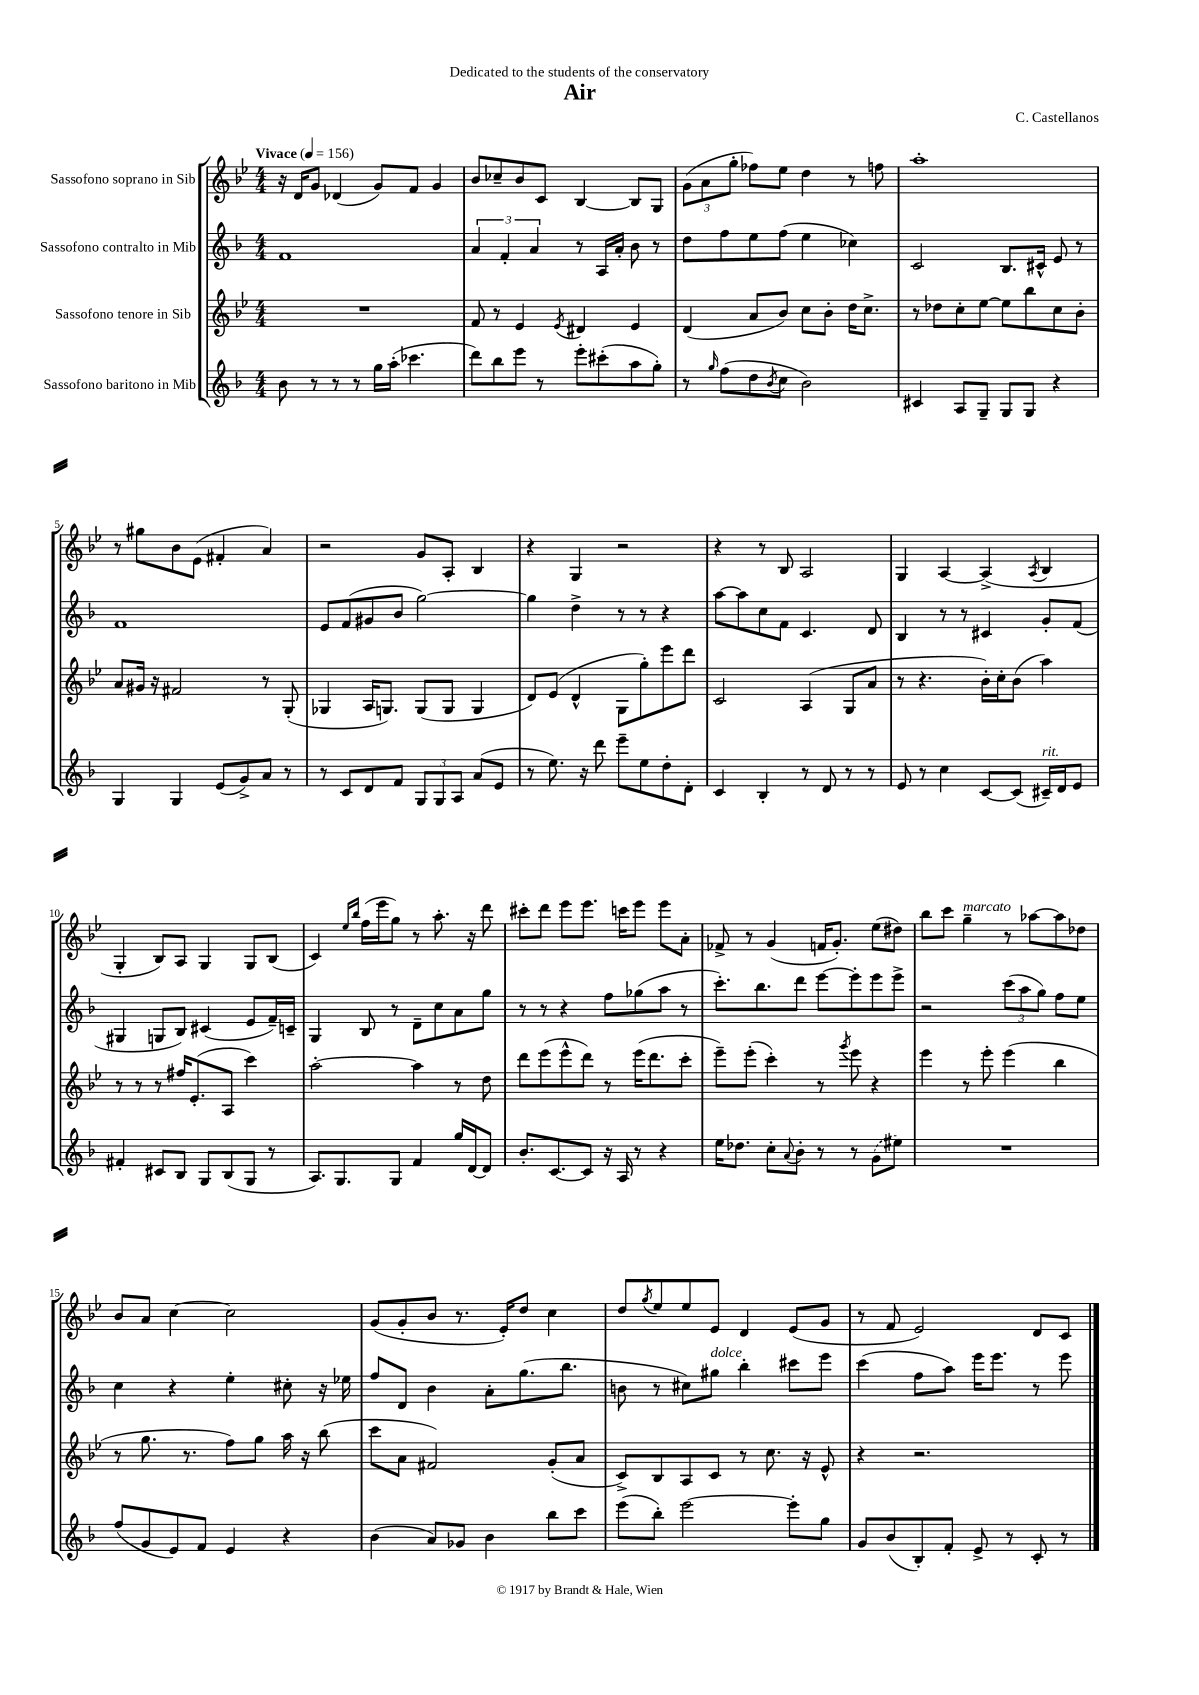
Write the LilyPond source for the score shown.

\header { title = "Air" composer = "C. Castellanos" dedication = "Dedicated to the students of the conservatory" }
<<
\new StaffGroup <<
\new Staff = "s0" \with { instrumentName = "Sassofono soprano in Sib" } {
    \clef treble \key bes \major \numericTimeSignature \time 4/4 \tempo "Vivace" 4 = 156
    r16 d'16 g'8 des'4( g'8) f'8 g'4 |
    bes'8 ces''8-- bes'8 c'8 bes4~ bes8 g8 |
    \tuplet 3/2 { g'8( a'8 g''8-. } fes''8) ees''8 d''4 r8 f''8 |
    a''1-. |
    r8 gis''8 bes'8 ees'8( fis'4-. a'4) |
    r2 g'8 a8-. bes4 |
    r4 g4 r2 |
    r4 r8 bes8 a2 |
    g4 a4~ a4->( \acciaccatura { a8 } bes4 |
    g4-. bes8) a8 g4 g8 bes8( |
    c'4) \grace { ees''16 bes''16 } f''16( ees'''16 g''8) r8 a''8.-. r16 d'''8 |
    cis'''8-. d'''8 ees'''8 ees'''8. c'''16 ees'''8 ees'''8 a'8-. |
    fes'8-> r8 g'4( f'16 g'8.-.) ees''8( dis''8) |
    bes''8 c'''8 g''4--^\markup { \italic "marcato" } r8 aes''8~ aes''8 des''8 |
    bes'8 a'8 c''4~ c''2 |
    g'8( g'8-. bes'8 r8. ees'16-.) d''8 c''4 |
    d''8 \acciaccatura { g''8 } ees''8 ees''8 ees'8 d'4 ees'8( g'8 |
    r8 f'8 ees'2) d'8 c'8 \bar "|." |
}
\new Staff = "s1" \with { instrumentName = "Sassofono contralto in Mib" } {
    \clef treble \key f \major \numericTimeSignature \time 4/4
    f'1 |
    \tuplet 3/2 { a'4 f'4-. a'4 } r8 a16 a'16-. bes'8 r8 |
    d''8 f''8 e''8 f''8( e''4 ces''4) |
    c'2 bes8. cis'16-^ e'8 r8 |
    f'1 |
    e'8 f'8( gis'8 bes'8 g''2~) |
    g''4 d''4-> r8 r8 r4 |
    a''8~ a''8 c''8 f'8 c'4. d'8 |
    bes4 r8 r8 cis'4 g'8-. f'8( |
    gis4 g8 bes8) cis'4( e'8 f'16--) c'16-- |
    g4 bes8 r8 d'8-- c''8 a'8 g''8 |
    r8 r8 r4 f''8 ges''8( a''8 r8 |
    c'''8.-.) bes''8. d'''8 e'''8~ e'''8-. e'''8 e'''8-> |
    r2 \tuplet 3/2 { c'''8( a''8 g''8) } f''8 e''8 |
    c''4 r4 e''4-. cis''8-. r16 ees''16 |
    f''8 d'8 bes'4 a'8-. g''8.( bes''8. |
    b'8 r8 cis''8) gis''8^\markup { \italic "dolce" } bes''4-. cis'''8 e'''8 |
    c'''4( f''8 a''8) e'''16 e'''8. r8 e'''8 \bar "|." |
}
\new Staff = "s2" \with { instrumentName = "Sassofono tenore in Sib" } {
    \clef treble \key bes \major \numericTimeSignature \time 4/4
    R1 |
    f'8 r8 ees'4 \acciaccatura { ees'8 } dis'4 ees'4 |
    d'4( a'8 bes'8) c''8 bes'8-. d''16 c''8.-> |
    r8 des''8 c''8-. ees''8~ ees''8 bes''8 c''8 bes'8-. |
    a'8 gis'16 r16 fis'2 r8 g8-.( |
    ges4 a16 g8.) g8( g8 g4 |
    d'8) ees'8( d'4-^ g8 g''8-.) ees'''8 d'''8 |
    c'2 a4( g8 a'8 |
    r8 r4. bes'16-.) c''16-. bes'8( a''4) |
    r8 r8 r8 fis''16 ees'8.-.( a8 c'''4) |
    a''2~-. a''4 r8 d''8 |
    d'''8 ees'''8( ees'''8-^ d'''8) r8 ees'''16( d'''8. c'''8-. |
    ees'''8--) ees'''8-.( c'''4-.) r8 \acciaccatura { g'''8 } ees'''8 r4 |
    ees'''4 r8 ees'''8-. ees'''4( bes''4 |
    r8 g''8. r8. f''8) g''8 a''16 r16 bes''8( |
    c'''8 a'8 fis'2) g'8-.( a'8 |
    c'8->) bes8 a8 c'8 r8 c''8. r16 ees'8-^ |
    r4 r2. \bar "|." |
}
\new Staff = "s3" \with { instrumentName = "Sassofono baritono in Mib" } {
    \clef treble \key f \major \numericTimeSignature \time 4/4
    bes'8 r8 r8 r8 g''16 a''16-.( ces'''4. |
    d'''8) bes''8 e'''8 r8 e'''8-. cis'''8-.( a''8 g''8-.) |
    r8 \grace { g''16 } f''8( d''8 \acciaccatura { bes'8 } c''8 bes'2) |
    cis'4 a8 g8-- g8 g8 r4 |
    g4 g4 e'8( g'8->) a'8 r8 |
    r8 c'8 d'8 f'8 \tuplet 3/2 { g8 g8 a8 } a'8( e'8 |
    r8 e''8.) r16 d'''8 e'''8-- e''8 d''8-. d'8-. |
    c'4 bes4-. r8 d'8 r8 r8 |
    e'8 r8 c''4 c'8~ c'8( cis'16--^\markup { \italic "rit." }) d'16 e'8 |
    fis'4-. cis'8 bes8 g8 bes8( g8 r8 |
    a8.) g8. g8 f'4 g''16 d'16~ d'8 |
    bes'8.-. c'8.~ c'8 r16 a16 r8 r4 |
    e''16 des''8. c''8-. \appoggiatura { a'8 } bes'8-. r8 r8 \once \slurDashed g'8( eis''8) |
    R1 |
    f''8( g'8 e'8) f'8 e'4 r4 |
    bes'4( a'8) ges'8 bes'4 bes''8 c'''8 |
    e'''8( bes''8-.) e'''2~ e'''8-. g''8 |
    g'8 bes'8( bes8-.) f'8-. e'8-> r8 c'8-. r8 \bar "|." |
}
>>
>>
